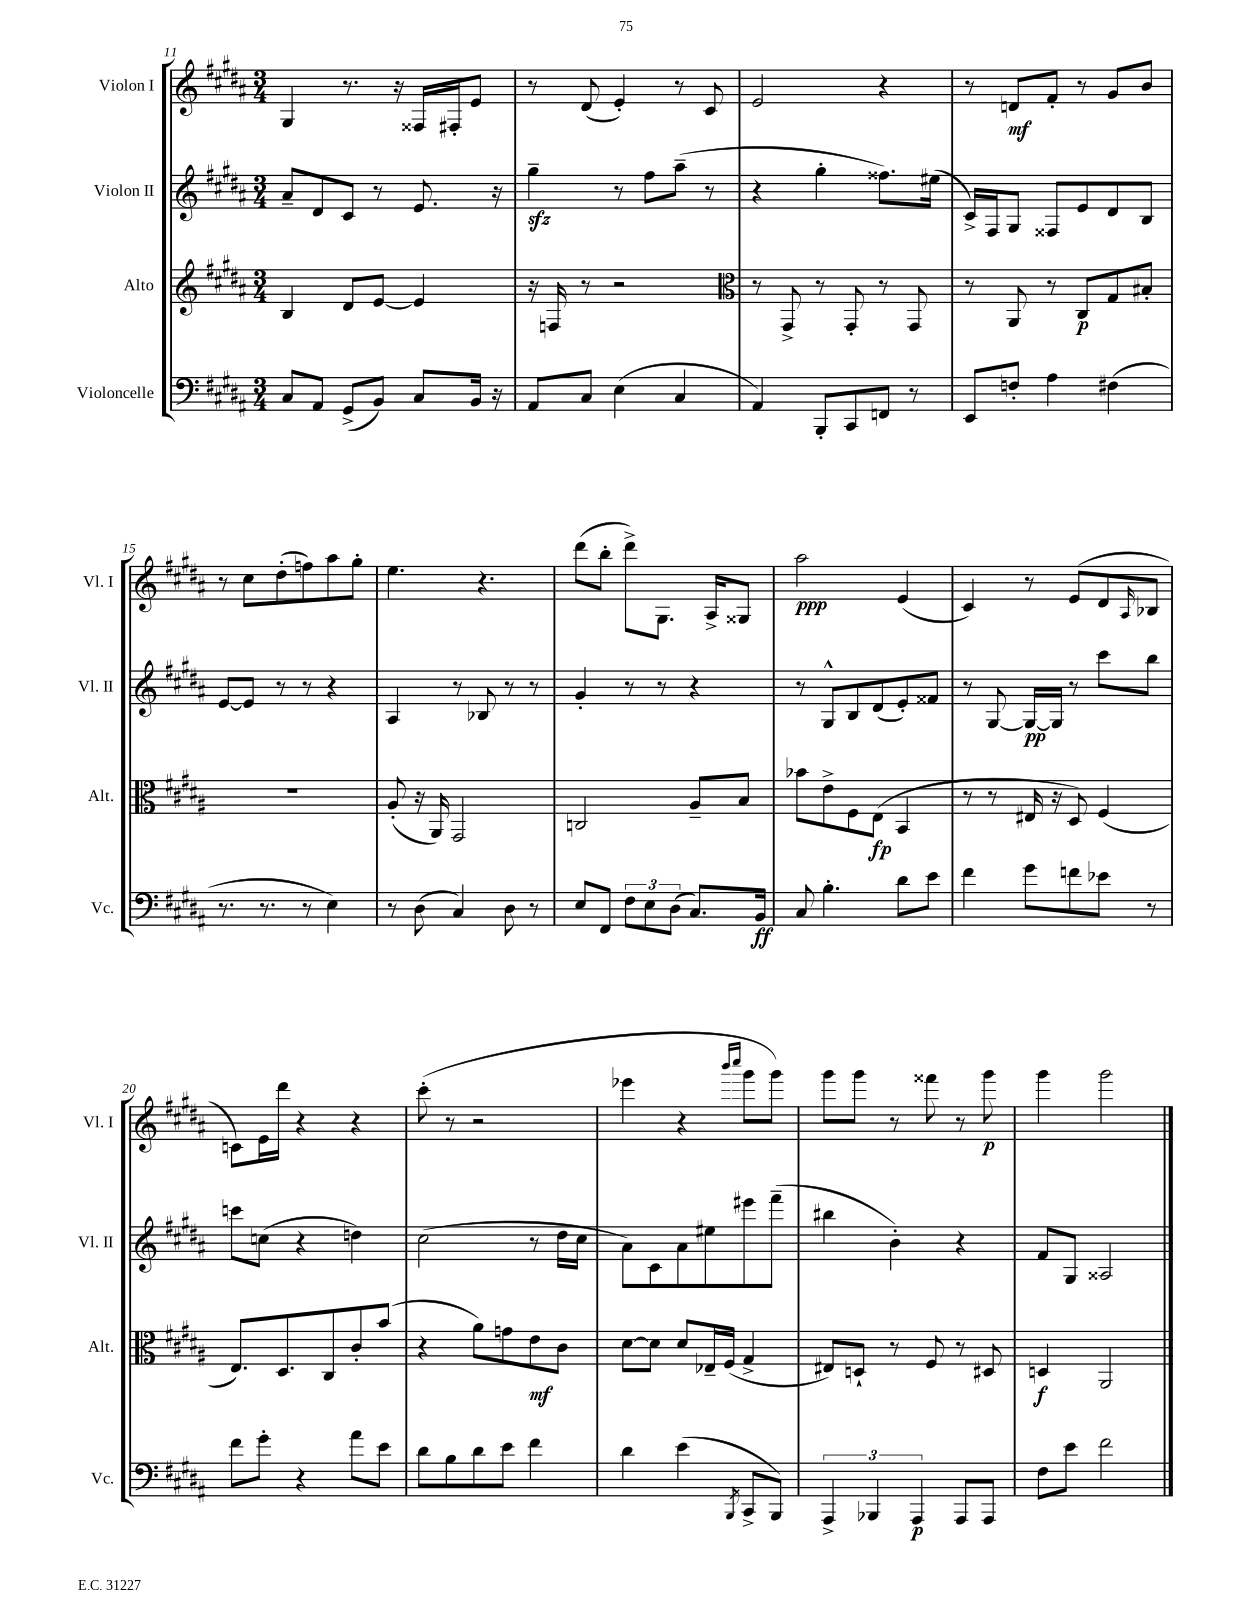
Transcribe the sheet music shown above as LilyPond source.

<<
\new StaffGroup <<
\new Staff = "s0" \with { instrumentName = "Violon I" shortInstrumentName = "Vl. I" } {
    \clef treble \key b \major \numericTimeSignature \time 3/4
    gis4 r8. r16 fisis16 fis16-. e'8 |
    r8 dis'8( e'4-.) r8 cis'8 |
    e'2 r4 |
    r8 d'8\mf fis'8-. r8 gis'8 b'8 |
    r8 cis''8 dis''8-.( f''8) ais''8 gis''8-. |
    e''4. r4. |
    dis'''8( b''8-. dis'''8->) gis8. ais16-> gisis8 |
    ais''2\ppp e'4( |
    cis'4) r8 e'8( dis'8 \grace { ais16 } bes8 |
    c'8) e'16 dis'''16 r4 r4 |
    cis'''8-.( r8 r2 |
    ees'''4 r4 \grace { b'''16 cis''''16 } gis'''8 gis'''8) |
    gis'''8 gis'''8 r8 fisis'''8 r8 gis'''8\p |
    gis'''4 gis'''2 \bar "|." |
}
\new Staff = "s1" \with { instrumentName = "Violon II" shortInstrumentName = "Vl. II" } {
    \clef treble \key b \major \numericTimeSignature \time 3/4
    ais'8-- dis'8 cis'8 r8 e'8. r16 |
    gis''4--\sfz r8 fis''8 ais''8--( r8 |
    r4 gis''4-. fisis''8.) eis''16( |
    cis'16->) fis16 gis8 fisis8 e'8 dis'8 b8 |
    e'8~ e'8 r8 r8 r4 |
    ais4 r8 bes8 r8 r8 |
    gis'4-. r8 r8 r4 |
    r8 gis8-^ b8 dis'8( e'8-.) fisis'8 |
    r8 gis8~ gis16~\pp gis16 r8 cis'''8 b''8 |
    c'''8 c''8( r4 d''4) |
    cis''2( r8 dis''16 cis''16 |
    ais'8) cis'8 ais'8 eis''8 eis'''8 fis'''8--( |
    bis''4 b'4-.) r4 |
    fis'8 gis8 aisis2 \bar "|." |
}
\new Staff = "s2" \with { instrumentName = "Alto" shortInstrumentName = "Alt." } {
    \clef treble \key b \major \numericTimeSignature \time 3/4
    b4 dis'8 e'8~ e'4 |
    r16 f16 r8 r2 |
    \clef alto r8 gis,8-> r8 gis,8-. r8 gis,8 |
    r8 ais,8 r8 cis8\p gis8 bis8-. |
    r2. |
    ais8-.( r16 ais,16) gis,2 |
    c2 ais8-- b8 |
    bes'8 e'8-> fis8 e8\fp( b,4 |
    r8 r8 eis16 r16 dis8) fis4( |
    e8.) dis8. cis8 cis'8-. b'8( |
    r4 ais'8) g'8 e'8\mf cis'8 |
    dis'8~ dis'8 dis'8 ees16-- fis16( gis4-> |
    eis8) d8-! r8 fis8 r8 dis8 |
    d4\f ais,2 \bar "|." |
}
\new Staff = "s3" \with { instrumentName = "Violoncelle" shortInstrumentName = "Vc." } {
    \clef bass \key b \major \numericTimeSignature \time 3/4
    cis8 ais,8 gis,8->( b,8) cis8 b,16 r16 |
    ais,8 cis8 e4( cis4 |
    ais,4) b,,8-. cis,8 f,8 r8 |
    e,8 f8-. ais4 fis4( |
    r8. r8. r8 e4) |
    r8 dis8( cis4) dis8 r8 |
    e8 fis,8 \tuplet 3/2 { fis8 e8 dis8( } cis8.) b,16\ff |
    cis8 b4.-. dis'8 e'8 |
    fis'4 gis'8 f'8 ees'8 r8 |
    fis'8 gis'8-. r4 ais'8 e'8 |
    dis'8 b8 dis'8 e'8 fis'4 |
    dis'4 e'4( \acciaccatura { b,,8 } cis,8-> b,,8) |
    \tuplet 3/2 { ais,,4-> bes,,4 ais,,4\p } ais,,8 ais,,8 |
    fis8 e'8 fis'2 \bar "|." |
}
>>
>>
\layout { \context { \Score currentBarNumber = #11 } }
